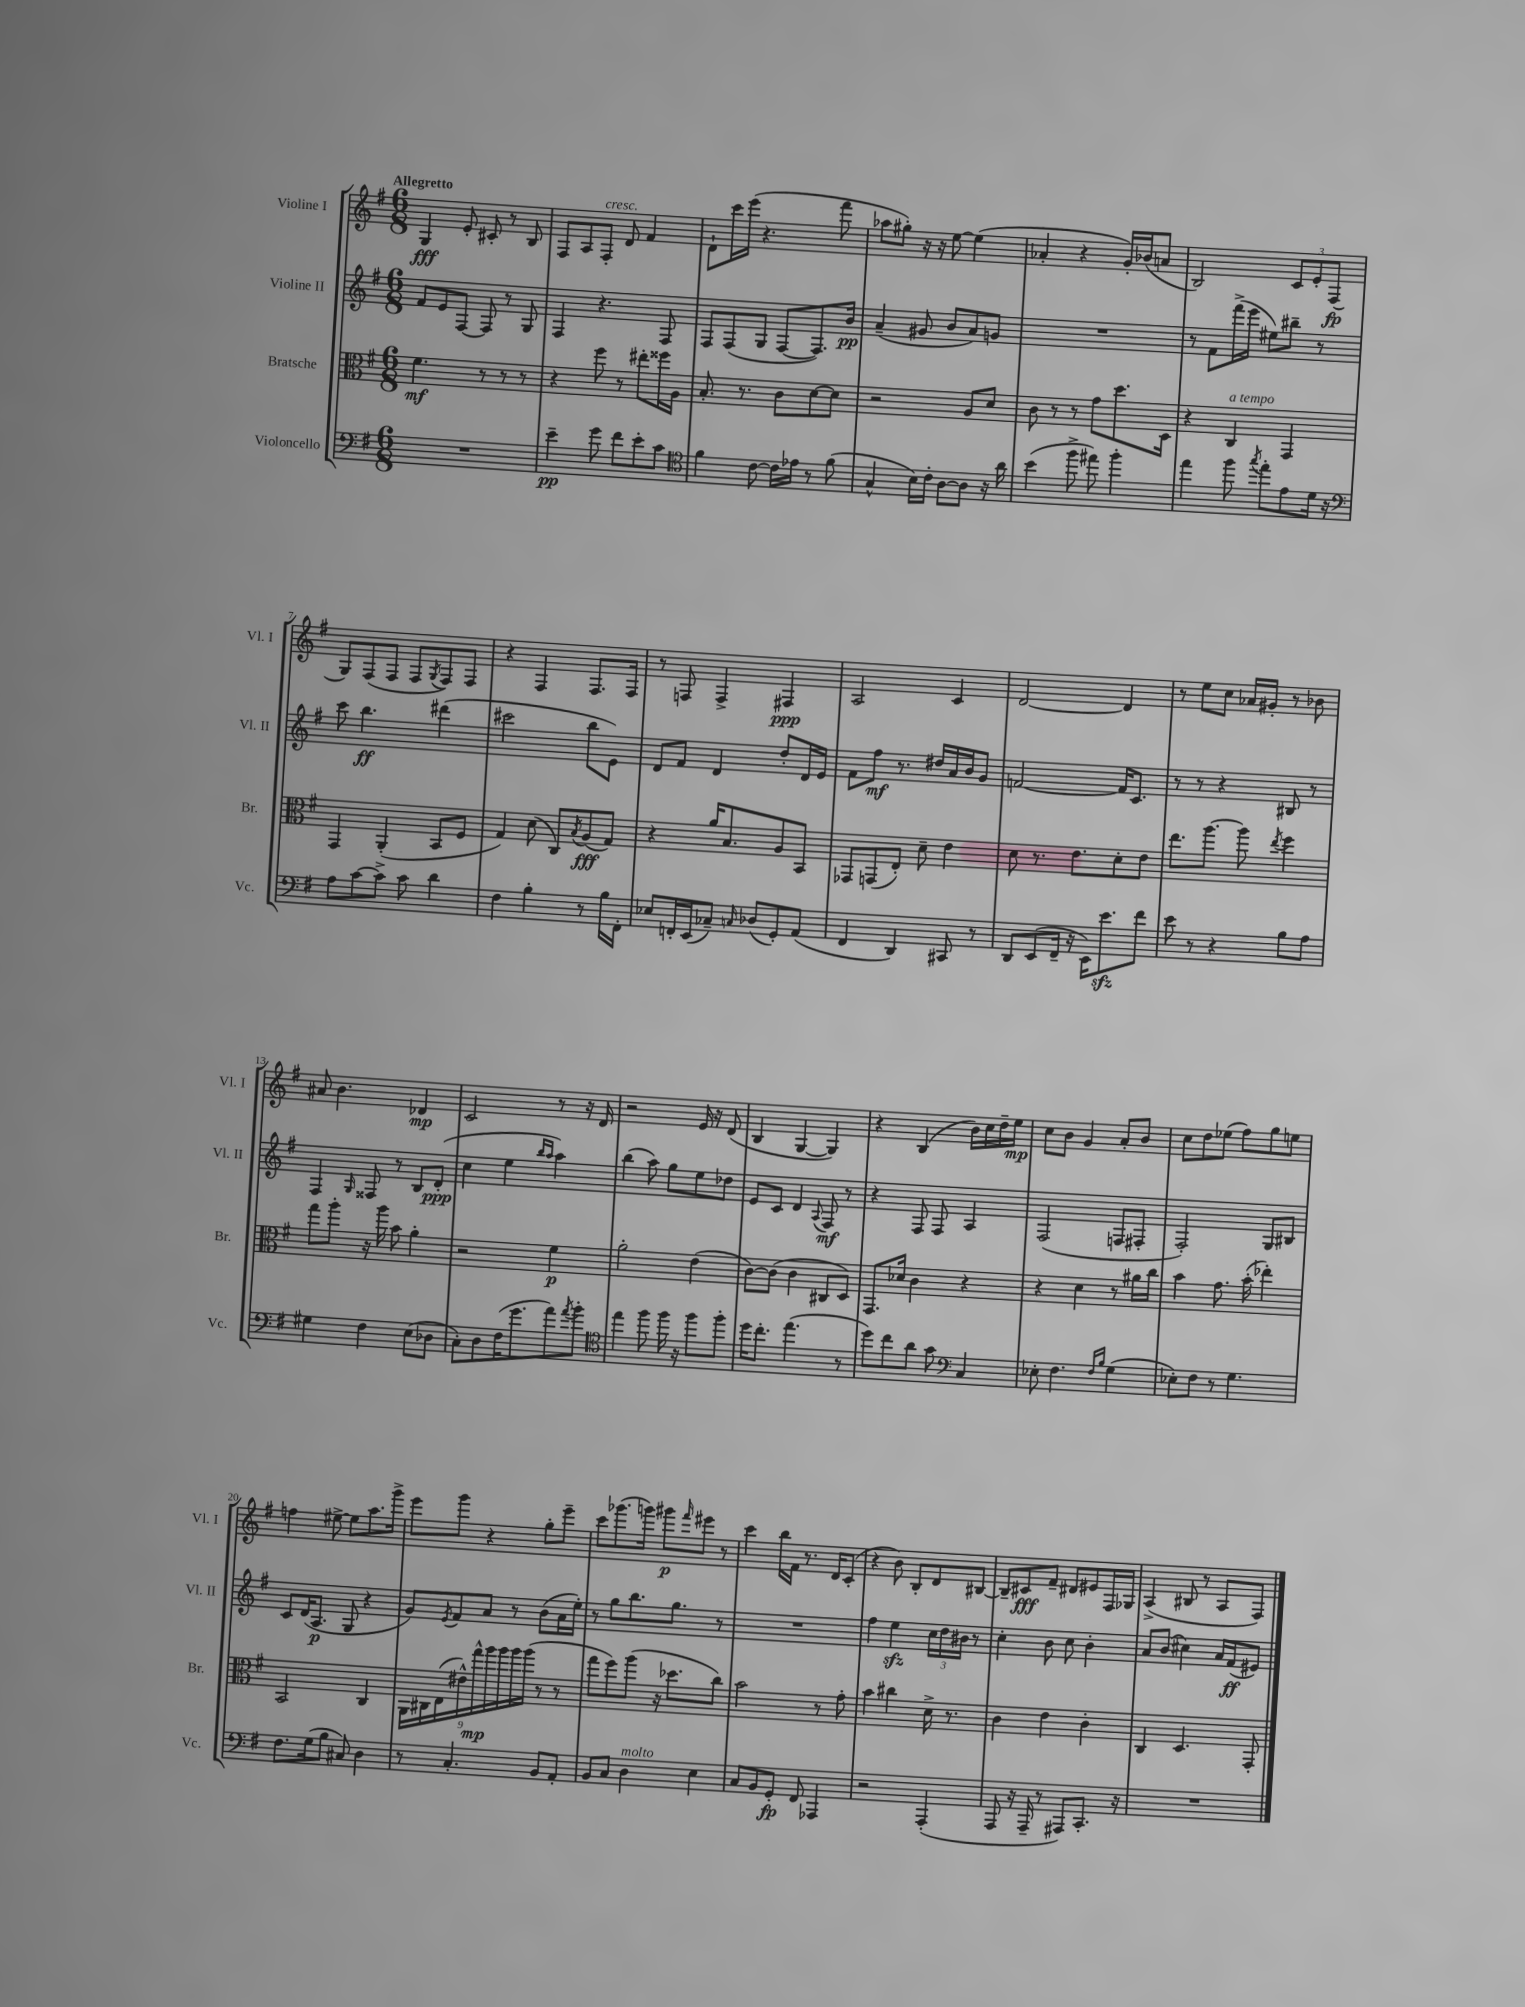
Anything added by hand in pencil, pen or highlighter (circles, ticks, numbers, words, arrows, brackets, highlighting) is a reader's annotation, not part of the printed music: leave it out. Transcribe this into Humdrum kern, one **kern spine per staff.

**kern	**kern	**kern	**kern
*staff4	*staff3	*staff2	*staff1
*clefF4	*clefC3	*clefG2	*clefG2
*k[f#]	*k[f#]	*k[f#]	*k[f#]
*M6/8	*M6/8	*M6/8	*M6/8
2.r	4.f#\	8f#/L	4G/
.	.	8e/	.
.	.	[8F#/J	8e'/
.	8r	8F#/]	8c#'/
.	8r	8r	8r
.	8r	8G/	8B/
=	=	=	=
4e~\	4r	4F#/	8F#/L
.	.	.	8A/
8g\	8ff#\	4.r	8F#'/J
8f#\L	8r	.	8d/
8e'\	8ee#'\L	.	4f#/
8c\J	16ff##\L	8F#/	.
.	16A\JJ	.	.
=	=	=	=
*clefC4	*	*	*
4f#\	8.B'/	8F#/L	8d`\L
.	.	(8F#/	16ccc\L
.	8.r	.	(16eee\JJ
[8c\	.	8G/J	4.r
16c\]LL	8c\L	[8F#/L	.
16e-\JJ	.	.	.
8r	[8d\	8.F#/])	.
(8f#\	8d\]J	.	8fff#\
.	.	16b/Jk	.
=	=	=	=
4G^^/	2r	(4a~/	8aa-\L
.	.	.	8gg#'\J)
16B\LL)	.	8g#/	16r
16c'\JJ	.	.	16r
[8A\L	.	8b/L	[8ee\
8A\]J	8A/L	8a/)	(4ee\]
16r	8d/J	8g/J	.
16a\	.	.	.
=	=	=	=
(4b\	8c\	2.r	4a-'/
.	8r	.	.
8ff#^\	8r	.	4r
8ee#\)	8g\L	.	.
4ff#'\	8.dd\	.	16g'/LL)
.	.	.	(16b-/J
.	.	.	8a/J
.	16D\Jk	.	.
=	=	=	=
4ee\	4r	8r	2B/)
.	.	8f#\L	.
8ff#\	4C/	(16fff#^\L	.
.	.	16eee\JJ	.
8qgg/	.	.	.
8ee'\L	.	8ee#\L)	.
8e\	4GG/	8bb#~\J	12c/L
.	.	.	12e'/
16d\Jk	.	8r	.
.	.	.	(12F#/J
16r	.	.	.
=	=	=	=
*clefF4	*	*	*
8A\L	4GG/	8ccc\	8G/L)
[8c\	.	4.bb\	(8F#/
8c^\]J	(4AA'/	.	8F#/J
8c\	.	.	8F#/L
.	.	.	8qG/
4d\	8BB/L	(4ddd#\	8F#/)
.	8F#/J	.	8F#/J
=	=	=	=
4F#\	4G/)	2ccc#\	4r
4B'\	(8d\	.	4F#/
.	8C/L)	.	.
.	8qB/	.	.
8r	(8A/	8bb\L	8.F#/L
16B\LL	8G/J)	8e\J)	.
16FF#'\JJ	.	.	16F#/Jk
=	=	=	=
8E-/L	4r	8d/L	8r
16FF'/L	.	8f#/J	8F/
(16EE/J	.	.	.
8C-~/J)	16a/LK	4d/	4F^/
.	8.B/	.	.
16qqC/	.	.	.
(8D-/L	.	.	.
8GG'/)	8A/	8dd'/L	4F#/
(8AA/J	8BB/J	16d/L	.
.	.	16e/JJ	.
=	=	=	=
4FF#/	8GG-/L	8f#\L	2A/
.	(8GG/	8ff#\J	.
4DD/)	8E'/J)	8.r	.
.	8d~\	.	.
.	.	16dd#/LL	.
8CC#/	4e\	16a/	4c/
.	.	16b/J	.
8r	.	8g/J	.
=	=	=	=
8DD/L	8d\	[2f/	[2d/
(8EE/	8.r	.	.
16FF#~/Jk	.	.	.
16r	8.e\L	.	.
16EE\LK)	.	.	.
8.e\	.	.	.
.	8d'\	16f/]LK	4d/]
.	.	8.c/J	.
8f#\J	8e\J	.	.
=	=	=	=
8e\	8.ee\L	8r	8r
8r	.	8r	8ee\L
.	[8.aa\J	.	.
4r	.	4r	8cc\J
.	8aa\]	.	16a-/LL
.	.	.	16g#'/JJ
.	8qee/	.	.
8B\L	4ff#\	8B#/	8r
8A\J	.	8r	8b-\
=	=	=	=
4G#\	8gg\L	4F#/	8a#/
.	8aa'\J	.	4.b\
.	.	16qqG/	.
4F#\	16r	8F##/	.
.	16aa\	.	.
.	8b\	8r	.
(8E\L	4a'\	8B/L	4d-/
8D-\J	.	(8d'/J	.
=	=	=	=
8C'\L)	2r	4cc\	2c/
8D\	.	.	.
(16F#\K	.	4ee\	.
8.g\	.	.	.
.	.	16qqbb/LL	.
.	.	16qqaa/JJ	.
8a\)	4f#\	4aa\)	8r
8qa/	.	.	.
8b'\J	.	.	16r
.	.	.	16d/
=	=	=	=
*clefC4	*	*	*
4ee\	2a'\	(4bb\	2r
8ff#\	.	8aa\)	.
16ff#\	.	8gg\L	.
16r	.	.	.
8ff#\L	(4e\	8ee\	16e/
.	.	.	16r
8ff#'\J	.	8dd-\J	(8d/
=	=	=	=
16dd\LK	[8c\L)	8e/L	4B/
8.cc'\J	.	.	.
.	(8c\]J	8c/J	.
(4.ee\	4c\	4d/	[4G/
.	.	8qqA/	.
.	8C#/L	8F#/	4G/])
8r	8D/J)	8r	.
=	=	=	=
8dd\L)	8.GG/L	4r	4r
8cc\	.	.	.
.	16d-/Jk	.	.
8a\J	4c\	8F#/	(4B/
8g\	.	8F#/	.
*clefF4	*	*	*
4C/	4r	4A/	16b\LL)
.	.	.	16cc\
.	.	.	16dd~\
.	.	.	16ee\JJ
=	=	=	=
8E-'\	4r	(2F#/	8cc\L
4.F#\	.	.	8b\J
.	4d\	.	4g/
16qqF#/LL	.	.	.
16qqB/JJ	.	.	.
(4G\	8r	8F/L	8a'/L
.	16a#\LL	8F#'/J	8b/J
.	16cc\JJ	.	.
=	=	=	=
8E-'\L)	4b\	2F#'/)	8cc\L
8F#\J	.	.	8dd\
8r	8.g\	.	(8ee-\J
4.G\	.	.	8ff#\L)
.	(16b'\	.	.
.	4ee-'\)	8G/L	8gg\
.	.	8B#/J	8ee\J
=	=	=	=
8.F#\L	2BB/	8c/L	4ff\
.	.	(16d/K	.
(16G\k	.	8.A/J	.
8B\J	.	.	[8ee#^\
8C#/)	.	8G/	8ee#\]L
4D\	4C/	4r	8.aa\
.	.	.	16ggg^\Jk
=	=	=	=
8r	18AA\LL	8g/L)	8eee\L
.	18C#\	.	.
.	(18E\	.	.
.	.	8qe/	.
4.C'/	.	8f#/	8ggg\J
.	18e#^^\)	.	.
.	18gg^^\	.	.
.	.	8a/J	4r
.	18aa\	.	.
.	18aa\	.	.
.	.	8r	.
.	18aa\	.	.
.	(18aa\JJ	.	.
8BB/L	8r	(8b\L	8gg'\L
8AA'/J	8r	16a\L	8eee~\J
.	.	16ee'\JJ)	.
=	=	=	=
8BB/L	8gg\L	8r	8ccc\L
8C/J	8ff#\)	8gg\L	(8.ggg-\
4D\	(8aa\J	8.bb\	.
.	.	.	16ggg\Jk)
.	16r	.	8ggg#\L
.	8.dd-\L	8.gg\J	.
.	.	.	16qqfff#/
4E\	.	.	8eee#\J
.	8cc\J)	8r	8r
=	=	=	=
8C/L	2b\	2.r	4ccc\
8BB/	.	.	.
8GG'/J	.	.	16bb\LL
.	.	.	16f#\JJ
8FF#/	.	.	8.r
4AAA-/	8r	.	.
.	.	.	16d/LK
.	8g'\	.	(8c'/J
=	=	=	=
2r	4b\	4ff#\	4r
.	4cc#\	4ee\	8b\)
.	.	.	8B'/L
(4AAA'/	16d^\	24cc\LL	8d/
.	.	24dd\	.
.	8.r	.	.
.	.	24b#\JJ	.
.	.	8r	[8B#/J
=	=	=	=
8AAA/	4c\	4cc'\	8B#~/]L
16r	.	.	8c#/
16AAA~/	.	.	.
8r	4e\	8b\	8f#~/J
8AAA#/L)	.	8cc\	8d#/L
8.CC'/J	4c'\	4b'\	8e#/
.	.	.	16F#/L
16r	.	.	16G-/JJ
=	=	=	=
2.r	4C/	8a/L	(4A^/
.	.	(8b/J	.
.	4.D/	4cc#\)	8B#/
.	.	.	8r
.	.	16a/LL	8A/L
.	.	(16f#/J	.
.	8GG'/	8e#/J)	8F#/J)
==	==	==	==
*-	*-	*-	*-
